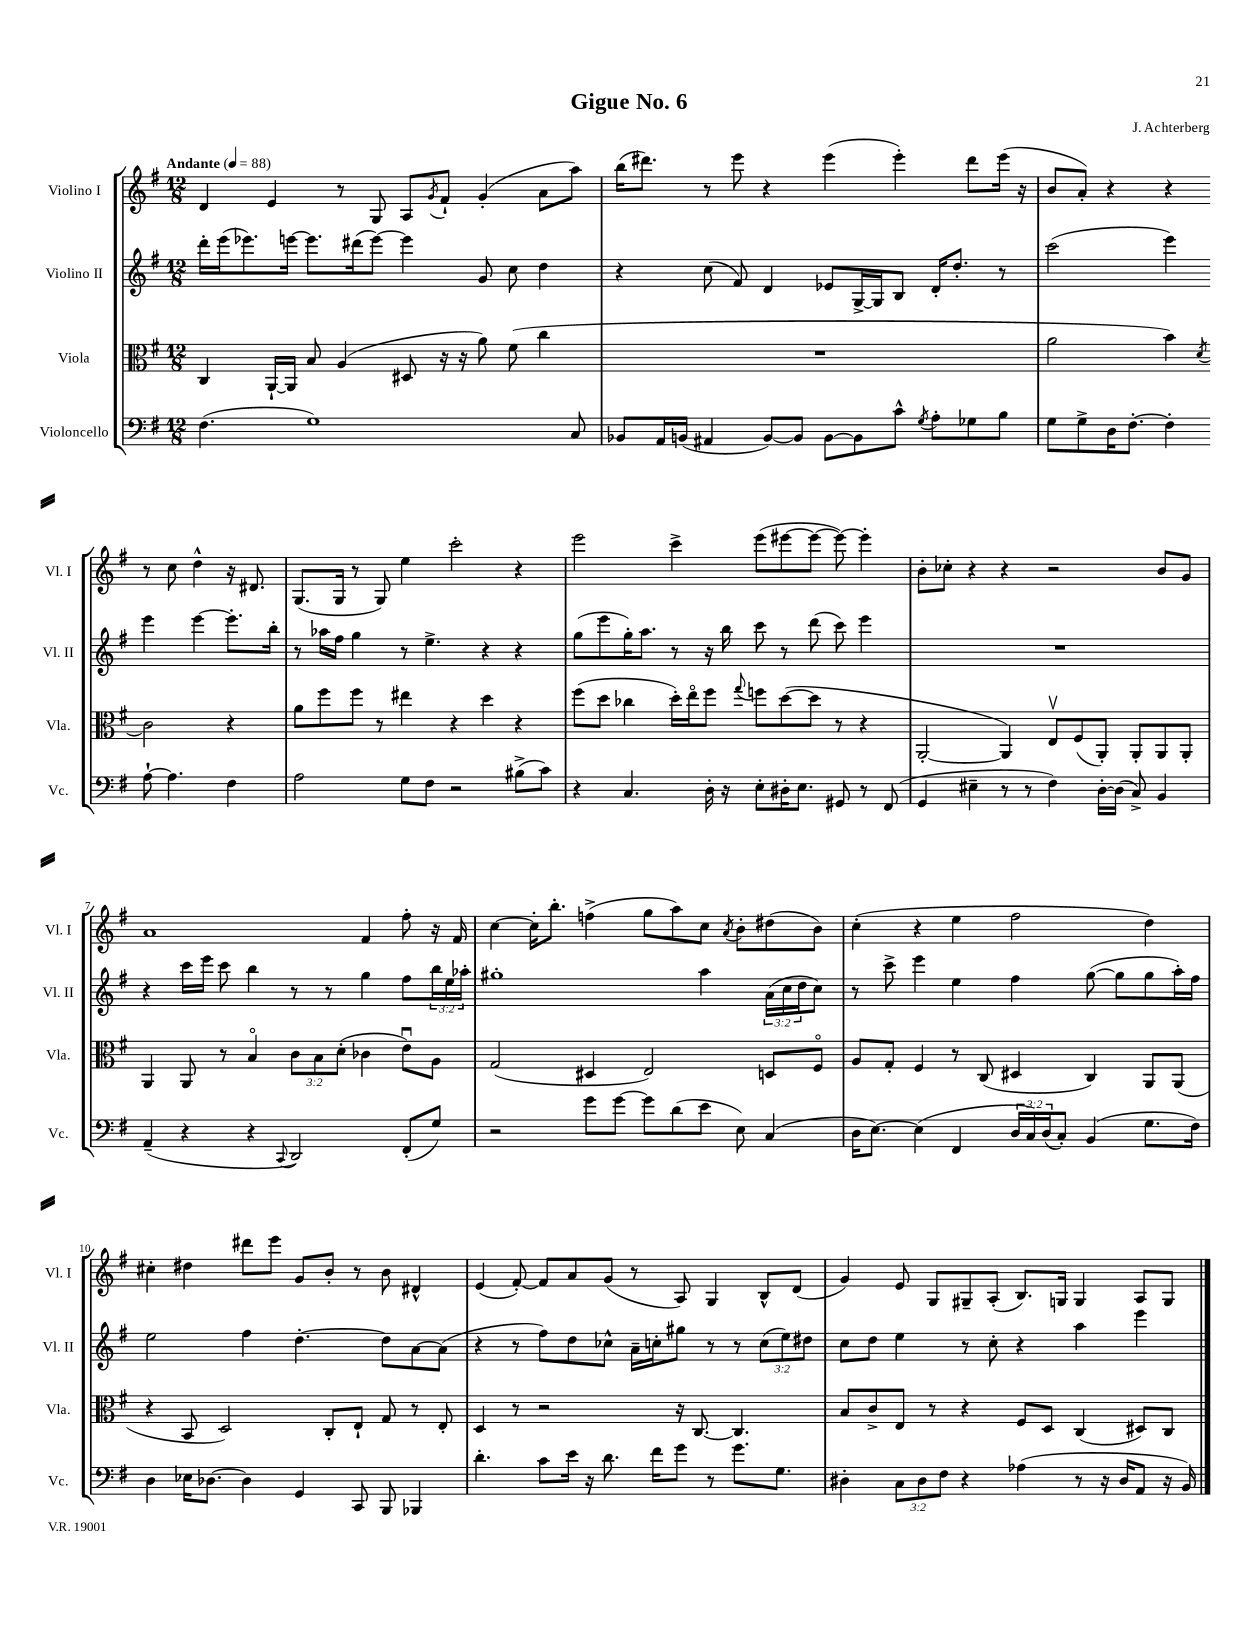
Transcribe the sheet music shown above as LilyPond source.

\header { title = "Gigue No. 6" composer = "J. Achterberg" }
<<
\new StaffGroup <<
\new Staff = "s0" \with { instrumentName = "Violino I" shortInstrumentName = "Vl. I" } {
    \clef treble \key g \major \numericTimeSignature \time 12/8 \tempo "Andante" 4 = 88
    d'4 e'4 r8 g8 a8 \acciaccatura { g'8 } fis'8-! g'4-.( a'8 a''8) |
    b''16( dis'''8.) r8 e'''8 r4 e'''4( e'''4-.) dis'''8 e'''16( r16 |
    b'8 a'8-.) r4 r4 r8 c''8 d''4-^ r16 dis'8. |
    g8.( g16 r8 g8) e''4 c'''2-. r4 |
    e'''2 c'''4-> e'''8( eis'''8~ eis'''8~ eis'''8~) eis'''4-. |
    b'8-. ces''8-. r4 r4 r2 b'8 g'8 |
    a'1 fis'4 fis''8-. r16 fis'16 |
    c''4~ c''16-. b''8.-. f''4->( g''8 a''8) c''8 \acciaccatura { a'8 } b'8-. dis''8( b'8) |
    c''4-.( r4 e''4 fis''2 d''4) |
    cis''4-. dis''4 dis'''8 e'''8 g'8 b'8-. r8 b'8 dis'4-^ |
    e'4( fis'8~-.) fis'8 a'8 g'8( r8 a8) g4 b8-^ d'8( |
    g'4) e'8 g8 gis8-- a8-.( b8.) g16 g4 a8 g8 \bar "|." |
}
\new Staff = "s1" \with { instrumentName = "Violino II" shortInstrumentName = "Vl. II" } {
    \clef treble \key g \major \numericTimeSignature \time 12/8 \override Staff.TupletNumber.text = #tuplet-number::calc-fraction-text
    d'''16-. e'''16( ees'''8.) e'''16~ e'''8. dis'''16( e'''8~) e'''4 g'8 c''8 d''4 |
    r4 c''8( fis'8) d'4 ees'8 g16~-> g16 b8 d'16-. d''8.-. r8 |
    c'''2( e'''4) e'''4 e'''4~ e'''8.-. b''16-. |
    r8 aes''16 fis''16 g''4 r8 e''4.-> r4 r4 |
    g''8( e'''8 g''16-.) a''8. r8 r16 b''16 c'''8 r8 d'''8( c'''8) e'''4 |
    R1. |
    r4 c'''16 e'''16 c'''8 b''4 r8 r8 g''4 fis''8 \tuplet 3/2 { b''16 e''16 aes''16-. } |
    gis''1-. a''4 \tuplet 3/2 { a'16( c''16 d''16 } c''8) |
    r8 c'''8-> e'''4 e''4 fis''4 g''8~( g''8 g''8 a''16-.) fis''16 |
    e''2 fis''4 d''4.~-. d''8 a'8~ a'8( |
    r4 r8 fis''8) d''8 ces''8-^ a'16-- c''16-. gis''8 r8 r8 \tuplet 3/2 { c''8( e''8) dis''8 } |
    c''8 d''8 e''4 r8 c''8-. r4 a''4 e'''4 \bar "|." |
}
\new Staff = "s2" \with { instrumentName = "Viola" shortInstrumentName = "Vla." } {
    \clef alto \key g \major \numericTimeSignature \time 12/8 \override Staff.TupletNumber.text = #tuplet-number::calc-fraction-text
    c4 a,16~-! a,16 b8 a4( dis8 r16 r16 a'8) fis'8( c''4 |
    R1. |
    a'2 b'4) \acciaccatura { d'8 } c'2 r4 |
    a'8 fis''8 fis''8 r8 eis''4 r4 d''4 r4 |
    fis''8( d''8 ces''4 d''16-.) e''16\flageolet fis''8 \appoggiatura { g''8 } f''8 d''8~( d''8 r8 r4 |
    a,2~-. a,4) e8\upbow fis8( a,8-.) a,8-. a,8 a,8-. |
    a,4 a,8 r8 b4\flageolet \tuplet 3/2 { c'8 b8 d'8-.( } ces'4 e'8\downbow) a8 |
    g2( dis4 e2) d8 fis8\flageolet |
    a8 g8-. fis4 r8 c8( dis4 c4) a,8 a,8( |
    r4 b,8 d2) c8-. e8-! g8 r8 e8-. |
    d4 r8 r2 r16 c8.~ c4. |
    b8 c'8-> e8 r8 r4 fis8 d8 c4( dis8) c8 \bar "|." |
}
\new Staff = "s3" \with { instrumentName = "Violoncello" shortInstrumentName = "Vc." } {
    \clef bass \key g \major \numericTimeSignature \time 12/8 \override Staff.TupletNumber.text = #tuplet-number::calc-fraction-text
    fis4.( g1) c8 |
    bes,8 a,16 b,16( ais,4 b,8~) b,8 b,8~ b,8 c'8-^ \acciaccatura { g8 } a8-. ges8 b8 |
    g8 g8-> d16 fis8.~-. fis4-. a8~-! a4. fis4 |
    a2 g8 fis8 r2 bis8->( c'8) |
    r4 c4. d16-. r16 e8-. dis16-. e8. gis,8 r8 fis,8( |
    g,4 eis4-- r8 r8 fis4) d16~-. d16( c8->) b,4 |
    a,4--( r4 r4 \appoggiatura { c,8 } d,2) fis,8-.( g8) |
    r2 g'8 g'8~ g'8 d'8( e'8 e8) c4( |
    d16 e8.~) e4( fis,4 \tuplet 3/2 { d16 c16) d16( } c8-.) b,4( g8. fis16) |
    d4 ees16 des8.~ des4 g,4 c,8 b,,8 bes,,4 |
    d'4.-. c'8 e'16 r16 d'8. fis'16 g'8 r8 g'8. g8. |
    dis4-. \tuplet 3/2 { c8 dis8 fis8 } r4 aes4( r8 r16 dis16 a,8 r16 b,16) \bar "|." |
}
>>
>>
